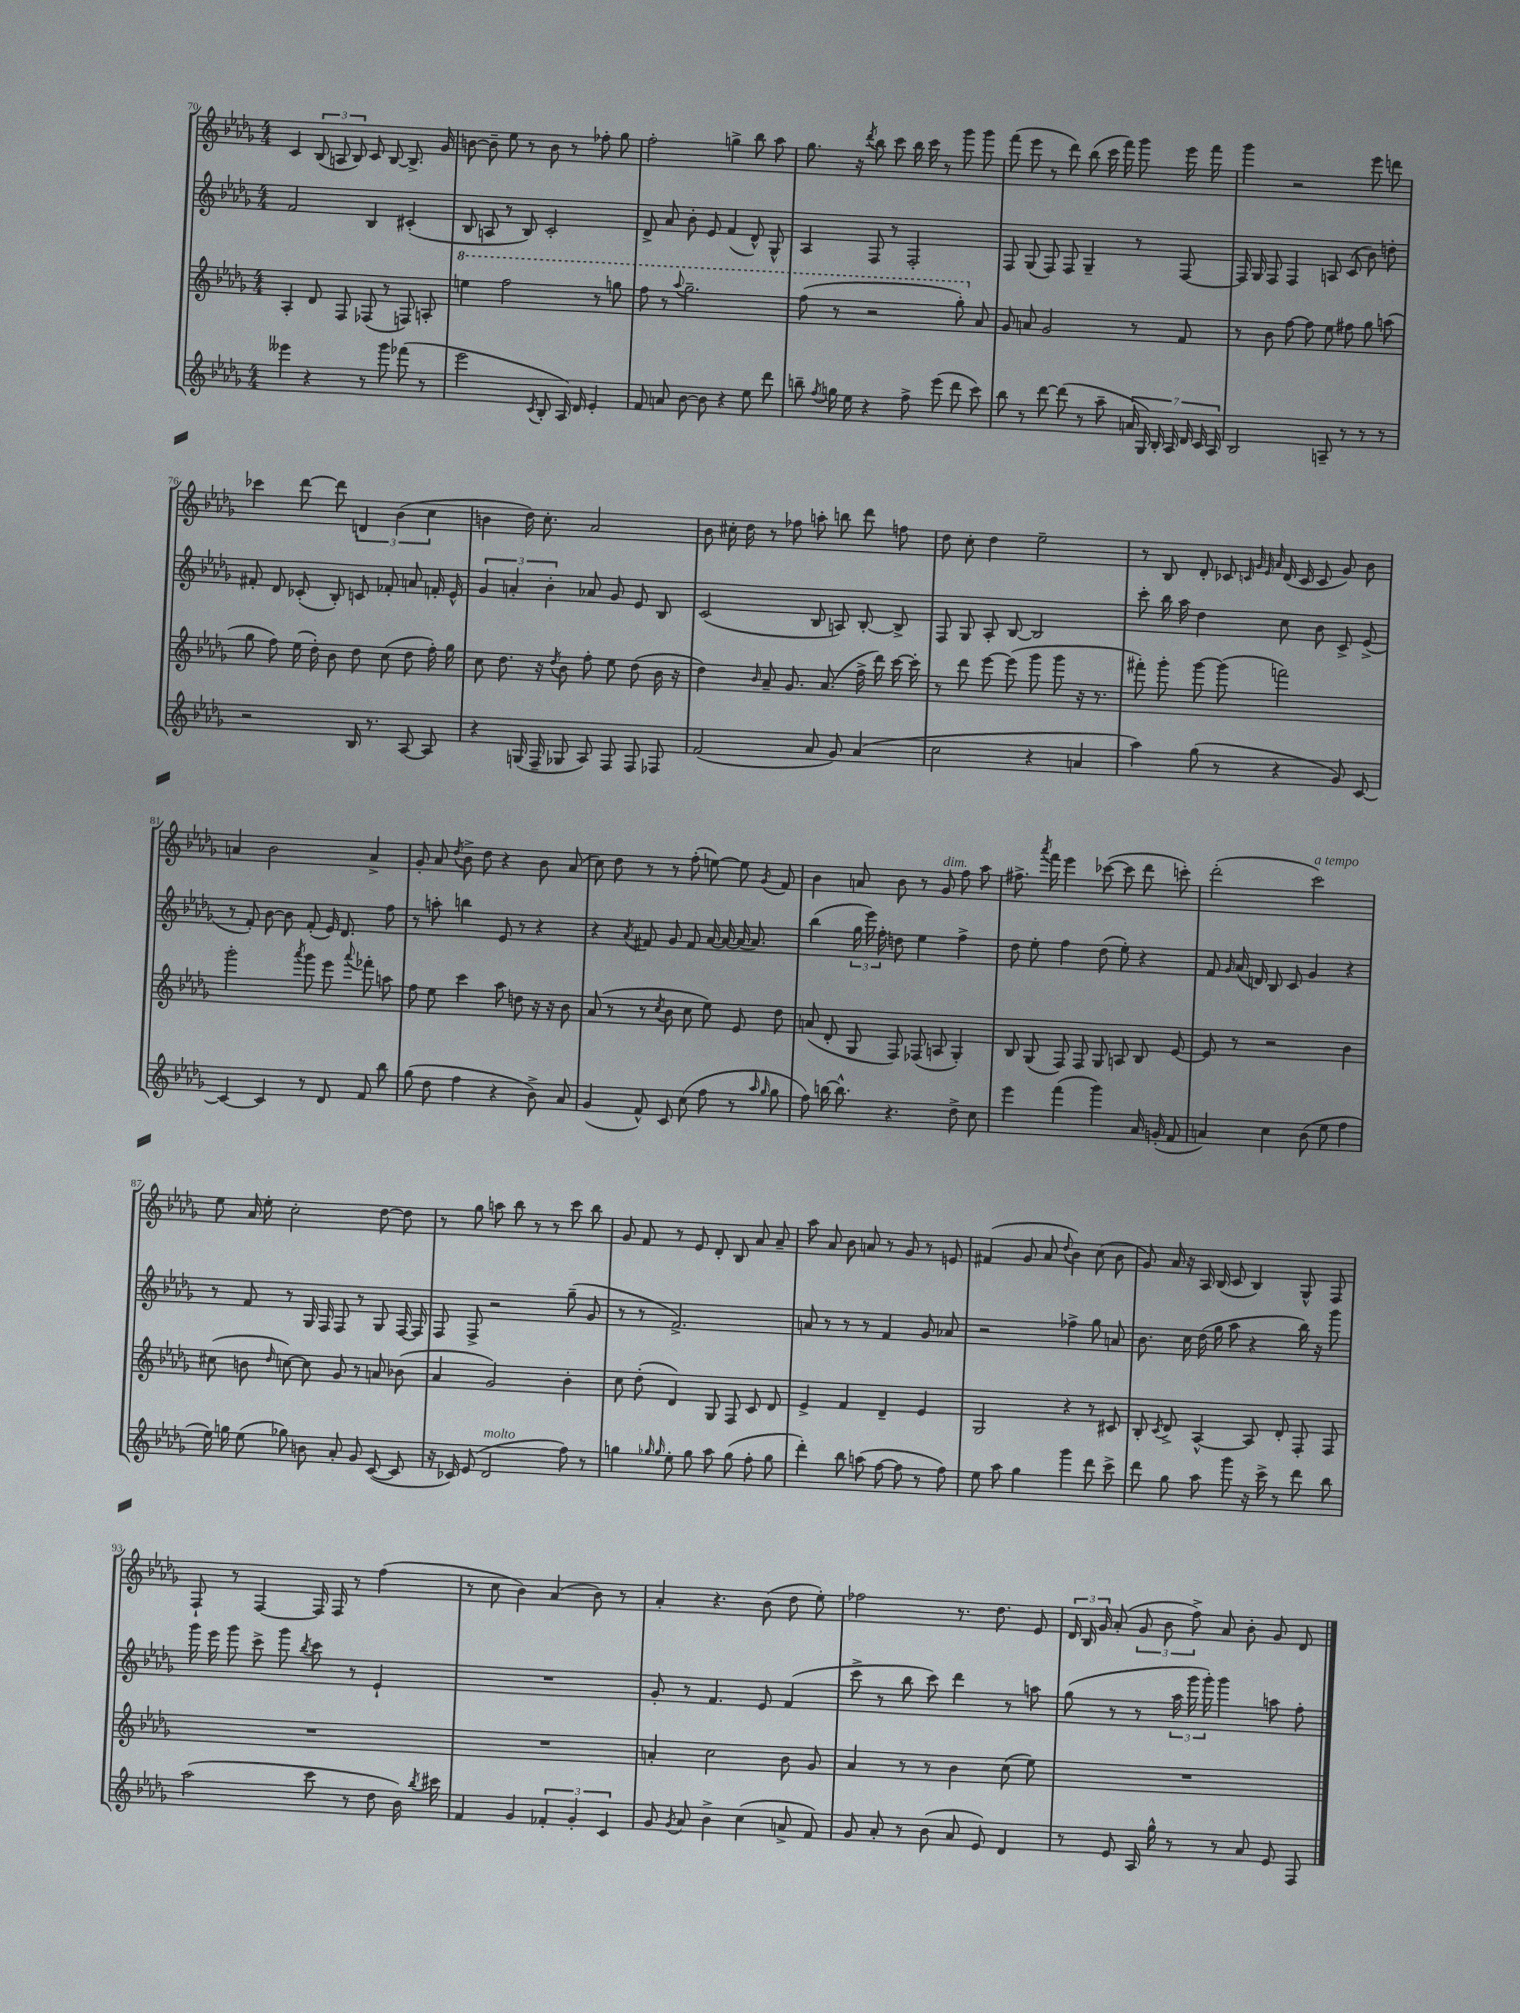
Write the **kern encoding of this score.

**kern	**kern	**kern	**kern
*part4	*part3	*part2	*part1
*staff4	*staff3	*staff2	*staff1
*clefG2	*clefG2	*clefG2	*clefG2
*k[b-e-a-d-g-]	*k[b-e-a-d-g-]	*k[b-e-a-d-g-]	*k[b-e-a-d-g-]
*M4/4	*M4/4	*M4/4	*M4/4
=70	=70	=70	=70
4eee--X\	4A-'/	2f/	4c/
4r	8d-/	.	(12B-/
.	.	.	12An/
.	8F/	.	.
.	.	.	12B-/)
8r	(8F-X/	4B-/	8c/
8ggg-\	8r	.	[8B-/
(8fff-X\	8Fn/)	(4c#X'/	8.B-^/]
8r	8An'/	.	.
.	.	.	16g-/
=71	=71	=71	=71
*	*8va	*	*
2eee-\	4eeen\	8B-/	[8bn\
.	.	8An/	8b~\]
.	2fff\	8r	8ee-\
.	.	8B-/)	8r
8qc/	.	.	.
8B-'/	.	2c'/	8b\
16A-/)	.	.	8r
16d-/	.	.	.
4e-'/	8r	.	8ff-X'\
.	8gggn\	.	8gg-\
=72	=72	=72	=72
8f/	8fff\	8d-^/	2ff'\
8an/	8r	8a-/	.
.	8qqaaa-/	.	.
[8b-\	2.ggg-~\	8b-'\	.
8b-\]	.	8e-/	.
4r	.	(4f/	4ggn^\
8ee-\	.	8d-^^/)	8bb-\
8ddd-\	.	8G-^^/	8aa-\
=73	=73	=73	=73
8bbn~\	(8fff\	4A-/	8.gg-\
8qff/	.	.	.
16ggn\	8r	.	.
16ee-\	.	.	16r
.	.	.	8qddd-/
4r	2r	8F/	8bb-\
.	.	8r	8ccc\
8ff^\	.	2F'/	16bb-\
.	.	.	16ccc\
(8eee-\	.	.	8r
8ddd-\	8ggg-'\)	.	8ggg-\
*	*X8va	*	*
8ccc\)	8a-/	.	8ggg-\
=74	=74	=74	=74
8bb-\	8g-/	8F/	(8fff\
8r	8an/	(8G-/	8eee-\
[8ddd-\	2g-/	8F/)	8r
(8ddd-\]	.	8F/	8ddd-\)
8r	.	4G-~/	(8bb-\
8aa-~\	.	.	16ccc\
.	.	.	16fff\)
28an/	8r	8r	8ggg-\
28G-/)	.	.	.
28B-'/	.	.	.
28A-/	.	.	.
.	8f/	[8F/	16eee-\
28d-/	.	.	.
28c/	.	.	.
.	.	.	16fff\
28A-/	.	.	.
=75	=75	=75	=75
2B-/	8r	16F/]	4ggg-\
.	.	16G-/	.
.	8b-\	8F/	.
.	[8ff\	4F/	2r
.	8ff\]	.	.
8An~/	8ee-\	8An/	.
8r	8ff#X\	(8c/	.
8r	8gg-\	8b-\)	8eee-\
8r	(8aan\	8ddn'\	8dddn\
!!LO:LB:g=z
=76	=76	=76	=76
2r	8gg-\	8f#X'/	4ccc-X\
.	8ff\)	8d-/	.
.	(16ee-\	(8c-X'/	[8ddd-\
.	16dd-'\)	.	.
.	8b-\	8B-'/)	8ddd-\]
16B-/	8dd-\	8cn/	6dn/
8.r	.	.	.
.	(8cc\	8f-X'/	.
.	.	.	(6b-\
[8A-/	8dd-\	8an/	.
.	.	.	6cc\
8A-/]	16ff'\)	16fn'/	.
.	16gg-\	16e-^^/	.
=77	=77	=77	=77
4r	8cc\	6g-/	4bn\
.	8.dd-\	.	.
.	.	6an'/	.
(16Gn/	.	.	16dd-\)
16F~/	16r	.	8.cc'\
.	.	6b-'\	.
.	8qdd-/	.	.
8G-X/	8b-\	.	.
8A-/)	8ff'\	8a-X/	2a-/
8F/	8ee-\	8g-/	.
8F/	(8dd-\	8e-/	.
8F-X/	16b-\	8B-/	.
.	16r	.	.
=78	=78	=78	=78
(2f/	4dd-\)	(2c/	8b-\
.	.	.	16cc#X'\
.	.	.	16dd-\
.	16qqb-/	.	.
.	8a-~/	.	8r
.	8.g-/	.	8ff-X\
8a-/	.	8B-/	8aan'\
.	(8.a-/	.	.
8g-/)	.	8An/)	8bbn\
(4a-/	16ff^\	[8B-'/	8ddd-\
.	16ddd-\)	.	.
.	[16ccc\	8B-^/]	8ffn\
.	16ccc'\]	.	.
=79	=79	=79	=79
2cc\	8r	8F/	8dd-\
.	8ddd-\	8G-/	8cc'\
.	[8eee-\	8A-'/	4dd-\
.	(8eee-\]	[8B-/	.
4r	8ggg-\	2B-/]	2ee-~\
.	8ggg-\	.	.
4an/	16r	.	.
.	8.r	.	.
=80	=80	=80	=80
4aa-\)	8fff#X'\)	8ccc'\	8r
.	8ggg-'\	16bb-\	8B-/
.	.	16aa-\	.
(8gg-\	[8ggg-\	4dd-\	8d-'/
8r	(8ggg-\]	.	8c-X/
.	.	.	32qqcn/
.	.	.	32qqg-/
.	.	.	32qqe-/
.	.	.	32qqa-/
4r	2fffn\)	8cc\	(16d-/
.	.	.	16c/
.	.	8b-\	8c/
8g-/)	.	8c^/	8g-/)
[8c/	.	(8e-^/	8b-\
!!LO:LB:g=z
=81	=81	=81	=81
4c/_	2ggg-'\	8r	4an/
.	.	8f'/)	.
4c/]	.	[8b-\	2b-\
.	.	8b-\]	.
.	8qaaa-/	.	.
8r	8ggg-\	(8f'/	.
8d-/	8eee-\	16e-/)	.
.	.	8.d-/	.
.	8qqaaa-/	.	.
8f/	8fff-X'\	.	4a^/
8bb-\	8aan\	8ff\	.
=82	=82	=82	=82
(8gg-\	8ff\	8r	8g-'/
8dd-\	8ee-\	8aan'\	8a-/
.	.	.	8qdd-/
4ff\	4ccc\	4bbn\	8b-^\
.	.	.	8dd-\
4r	8aa-\	8e-/	4r
.	8ddn\	8r	.
8b-^\)	16r	4r	8b-\
.	16r	.	.
8a-/	8b-\	.	(8a-/
=83	=83	=83	=83
(4g-/	(8a-/	4r	8cc\)
.	8r	.	8dd-\
.	.	8qa-/	.
8f^^/)	8r	8f#X/	8r
.	8qcc/	.	.
8c/	8b-\	8g-/	8r
(8cc\	8cc\	8f#/	(8ff'\
8ff\	8ee-\)	[16a-/	[8een\)
.	.	16a-/_	.
8r	8e-/	(16a-/]	8ee\]
.	.	8.a-/)	.
16qqaa-/	.	.	.
16qqgg-/	.	.	8qg-/
8gg-\	8dd-\	.	8f/
=84	=84	=84	=84
8ff\)	(8an/	(4bb-\	4b-\
[16bbn\	8d-'/	.	.
8.bb^^\]	.	.	.
.	8G-/	24gg-\	8an/
.	.	24eee-\)	.
.	.	24ff'\	.
4.r	8F/)	8ddn\	8b-\
.	(8F-X/	4ee-\	8r
!	!	!	!LO:TX:a:i:t=dim.
.	8An/	.	8g-/
8dd-^\	4G-'/)	4ff^\	8ff\
8cc\	.	.	8aa-\
=85	=85	=85	=85
4eee-\	8B-/	8dd-\	8.ff#X^\
.	(8G-/	8ee-'\	.
.	.	.	8qaaa-/
.	.	.	16fff\
(4fff\	8F/)	4ff\	4eee-\
.	8F/	.	.
4ggg-\)	8G-/	(8dd-\	([8ccc-X\
.	8An/	8ee-'\)	8ccc-\]
16a-/	8B-/	4r	8ddd-\
(16gn'/	.	.	.
8f/	[8e-/	.	8cccn'\)
=86	=86	=86	=86
4an/)	8e-/]	8f/	(2ddd-'\
.	.	16qqg-/	.
.	8r	(16a-/	.
.	.	16dn/)	.
4cc\	2r	8B-/	.
.	.	8c/	.
!	!	!	!LO:TX:a:i:t=a tempo
(8b-\	.	4g-/	2ccc\)
8ee-\	.	.	.
4ff\	4b-\	4r	.
!!LO:LB:g=z
=87	=87	=87	=87
16ee-\)	(8cc#X\	8r	8ee-\
16ggn\	.	.	.
(8ee-\	8bn\	8f/	16a-/
.	.	.	16ee-'\
.	16qqdd-/	.	.
8gg-X\)	[8ccn\)	8r	2cc'\
8bn\	8cc\]	16G-/	.
.	.	16F/	.
8a-'/	8g-/	8F/	.
8g-/	8r	8r	.
([8c/	8an/	8G-/	[8dd-\
8c/]	(8b-X\	[16F/	8dd-\]
.	.	16F/]	.
=88	=88	=88	=88
16r	4a-/	8F/	8r
16c-X/)	.	.	.
(8e-/	.	8F^/	8gg-\
!LO:TX:a:i:t=molto	!	!	!
2d-/	2g-/)	2r	8aan\
.	.	.	8bb-\
.	.	.	8r
.	.	.	8r
8ff\)	4b-'\	(8gg-~\	8ccc\
8r	.	8g-/	8bb-\
=89	=89	=89	=89
4ggn\	8cc\	8r	8g-/
.	(8dd-'\	8r	8f/
16qqgg-X/	.	.	.
16qqgg-/	.	.	.
8ee-'\	4d-/)	2.f^/)	8r
8gg-\	.	.	8e-/
8aa-\	8G-/	.	8d-'/
(8gg-\	8F/	.	8B-/
8ff'\	8c/	.	8a-/
8gg-\	8d-/	.	8a-~/
=90	=90	=90	=90
4ddd-'\)	4e-^/	8an/	8aa-\
.	.	8r	8a-/
8bb-\	4f/	8r	8b-\
(8aan\	.	8r	8an/
[8ff\	4d-~/	4f/	8r
8ff\]	.	.	8g-/
8r	4e-/	8g-/	8r
8ff\)	.	8a-X/	8en/
=91	=91	=91	=91
8ee-\	2G-/	2r	(4f#X/
8aa-\	.	.	.
4gg-\	.	.	8g-/
.	.	.	8a-/
.	.	.	8qqdd-/
4ggg-\	4r	4ff-X^\	4b-\)
8ddd-\	8r	8gg-\	(8cc\
8ccc^\	8c#X/	8an/	8b-\
=92	=92	=92	=92
8ddd-\	8B-'/	8.b-\	8g-/)
.	8qc/	.	.
8gg-\	8d-^/	.	16a-/
.	.	16cc\	16r
8aa-\	[4A-^^/	(16dd-\	16A-/
.	.	16gg-\	(16B-/
8ggg-\	.	8aa-\	8c/
16r	8A-/]	4r	4B-/)
16ccc^\	.	.	.
8r	8d-'/	.	.
8ddd-\	8F'/	16bb-\)	8G-^^/
.	.	16r	.
8bb-\	8F/	8ggg-\	8F/
!!LO:LB:g=z
=93	=93	=93	=93
(2aa-\	1r	16ggg-\	8F`/
.	.	16eee-\	.
.	.	8ggg-\	8r
.	.	8ccc^\	[4F/
.	.	8ggg-\	.
.	.	8qbb-/	.
8ccc\	.	8ccc\	16F/]
.	.	.	16F/
8r	.	8r	8r
8dd-\	.	4e-`/	(4ff\
16b-\)	.	.	.
8qbb-/	.	.	.
16ccc#X\	.	.	.
=94	=94	=94	=94
4f/	1r	1r	8r
.	.	.	8cc\
4g-/	.	.	4b-\)
6f-X'/	.	.	(4a-/
6g-'/	.	.	.
.	.	.	8b-\)
6c/	.	.	.
.	.	.	8r
=95	=95	=95	=95
8g-/	4an'/	8g-'/	4a-'/
8qg-/	.	.	.
8a-/	.	8r	.
4b-^\	2cc\	4.f/	4.r
(4cc\	.	.	.
.	.	8e-/	(8b-\
8an^/	8b-\	(4f/	8dd-\
8f/)	8g-/	.	8ee-'\)
=96	=96	=96	=96
8g-/	4a-/	8ccc^\	2ff-X\
8a-'/	.	8r	.
8r	8r	8bb-\	.
(8b-\	8r	8ccc\)	.
8a-/	4b-\	4ddd-\	8.r
8e-/)	.	.	.
.	.	.	8.dd-\
4d-/	(8cc\	8r	.
.	8ee-\)	8aan\	8e-/
=97	=97	=97	=97
8r	1r	(8gg-\	24d-/
.	.	.	24B-/
.	.	.	24g-/
8e-/	.	8r	(8a-'/
16A-/	.	8r	12g-/
16gg-^^\	.	.	.
.	.	.	12b-\
8r	.	24aa-\	.
.	.	24ggg-\	12ff^\)
.	.	24ggg-'\)	.
8r	.	4ggg-\	8a-/
8a-/	.	.	8b-'\
8e-/	.	8aan\	8g-/
8F/	.	8ff'\	8d-/
==	==	==	==
*-	*-	*-	*-
